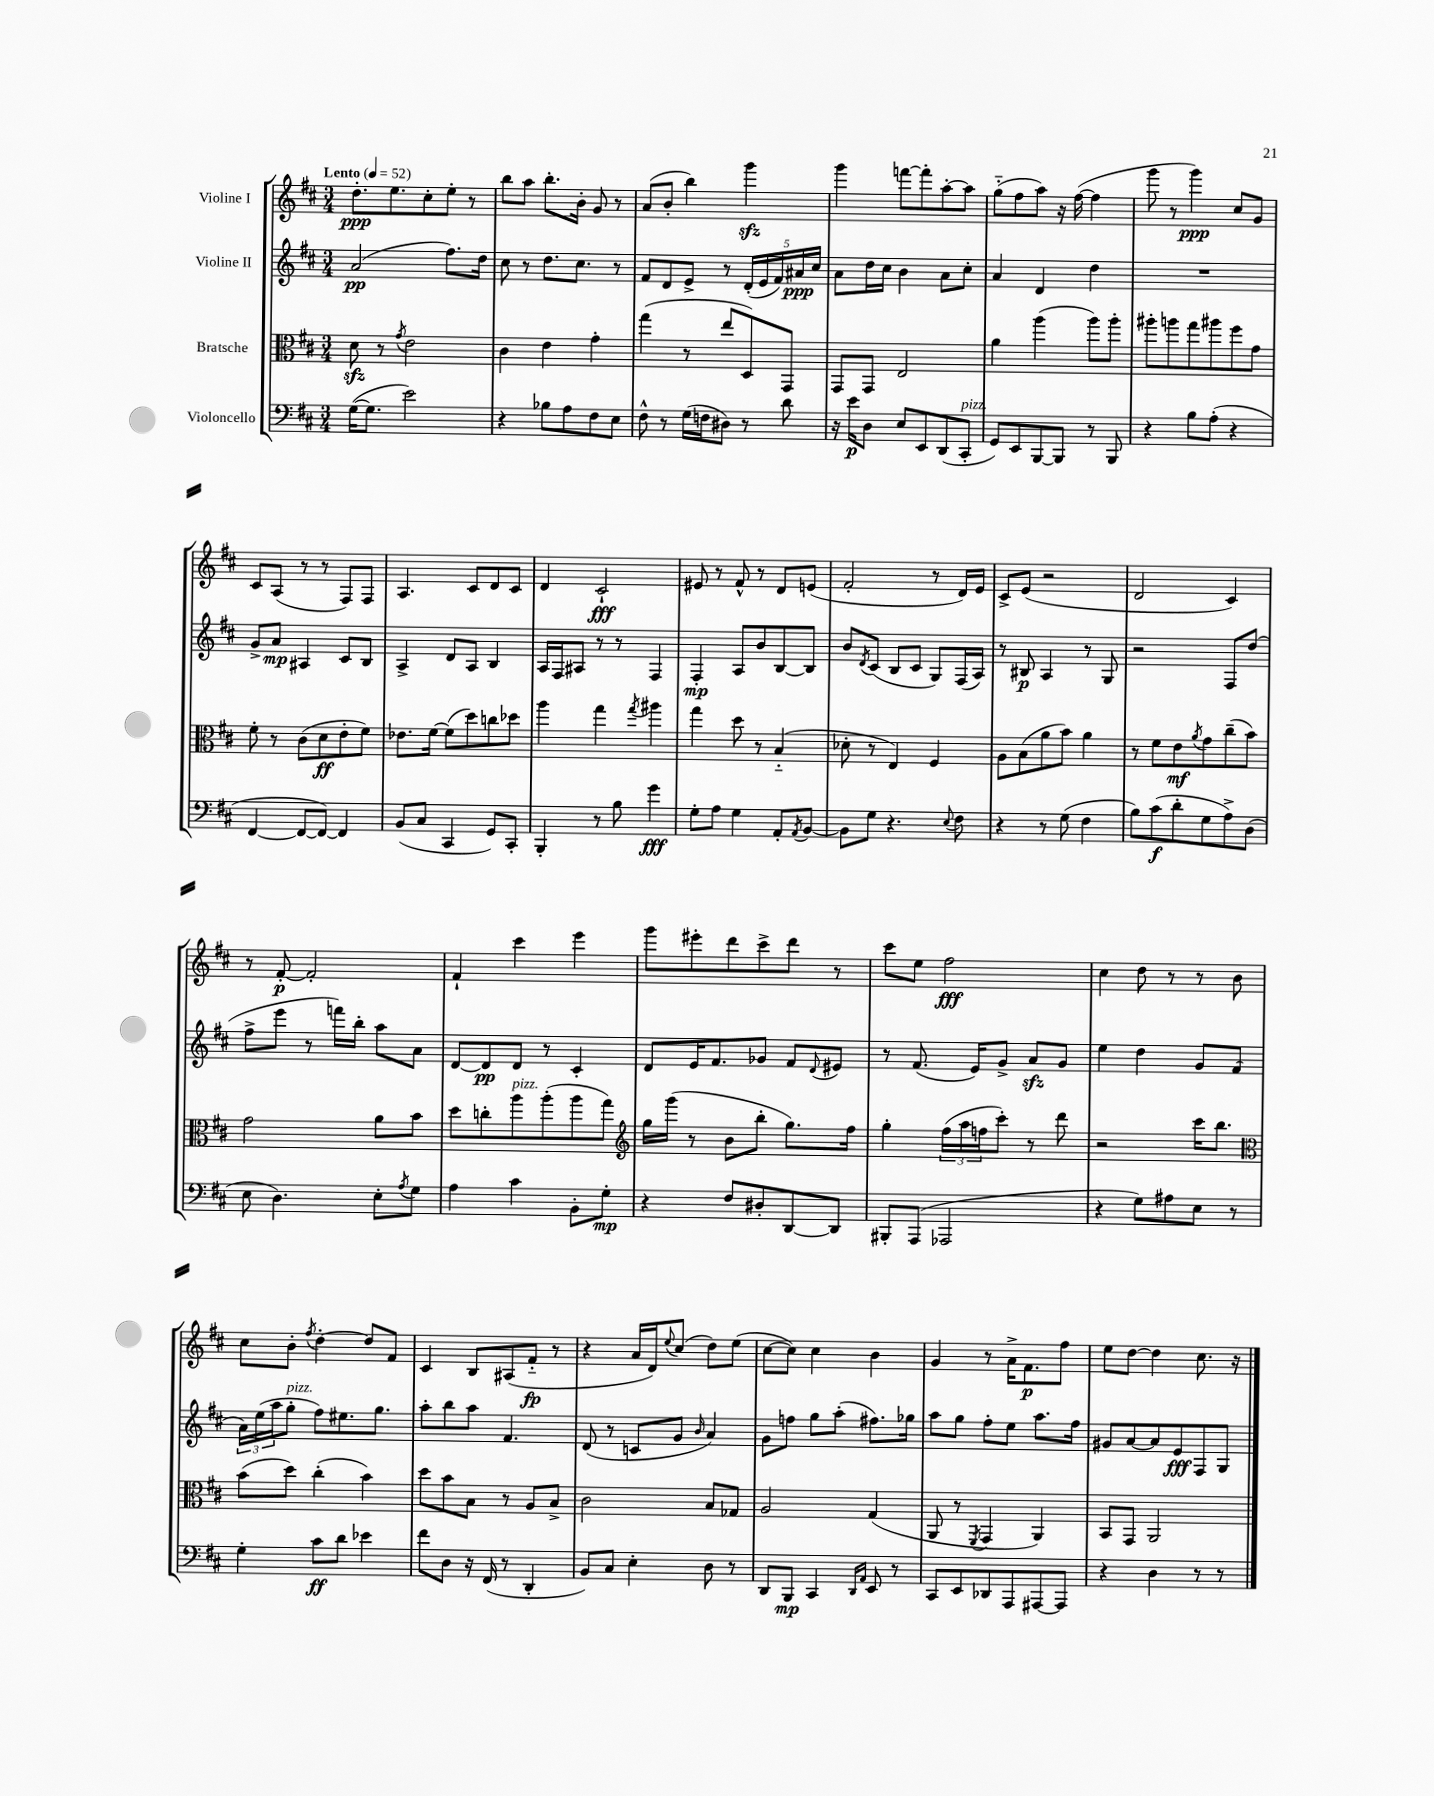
<<
\new StaffGroup <<
\new Staff = "s0" \with { instrumentName = "Violine I" } {
    \clef treble \key d \major \numericTimeSignature \time 3/4 \tempo "Lento" 4 = 52
    d''8.-.\ppp e''8. cis''8-. e''8-. r8 |
    b''8 a''8 b''8.-. b'16-. g'8 r8 |
    a'8( b'8-. b''4) g'''4\sfz |
    g'''4 f'''8~ f'''8-. a''8~-. a''8 |
    g''8-_( fis''8 a''8) r16 fis''16~( fis''4 |
    g'''8 r8 g'''4\ppp) cis''8 g'8 |
    cis'8 a8( r8 r8 fis8) fis8 |
    a4. cis'8 d'8 cis'8 |
    d'4 cis'2-!\fff |
    eis'8 r8 fis'8-^ r8 d'8 e'8( |
    fis'2-. r8 d'16) e'16 |
    cis'8-> e'8( r2 |
    d'2 cis'4) |
    r8 fis'8~-.\p fis'2-. |
    fis'4-! cis'''4 e'''4 |
    g'''8 eis'''8-. d'''8 cis'''8-> d'''8 r8 |
    cis'''8 e''8 fis''2\fff |
    cis''4 d''8 r8 r8 b'8 |
    cis''8 b'8-. \acciaccatura { fis''8 } d''4~-. d''8 fis'8 |
    cis'4 b8 ais8( fis'8-_\fp r8 |
    r4 a'16 d'16) \appoggiatura { e''8 } cis''8( d''8) e''8( |
    cis''8~ cis''8) cis''4 b'4 |
    g'4 r8 a'16-> fis'8.\p fis''8 |
    e''8 d''8~ d''4 cis''8. r16 \bar "|." |
}
\new Staff = "s1" \with { instrumentName = "Violine II" } {
    \clef treble \key d \major \numericTimeSignature \time 3/4
    a'2\pp( fis''8.) d''16 |
    cis''8 r8 d''8. cis''8. r8 |
    fis'8 d'8 e'8-> r8 \tuplet 5/4 { d'16-.( e'16 fis'16) ais'16\ppp cis''16 } |
    a'8 d''16 cis''16 b'4 a'8 cis''8-. |
    a'4 d'4 d''4 |
    R2. |
    g'8-> a'8\mp ais4 cis'8 b8 |
    a4-> d'8 a8 b4 |
    a16 fis16 ais8 r8 r8 fis4 |
    fis4-.\mp a8 b'8 b8~ b8 |
    b'8 \acciaccatura { d'8 } cis'8( b8 cis'8 g8) fis16( a16) |
    r8 bis8\p a4 r8 g8 |
    r2 fis8 d''8( |
    fis''8-> e'''8 r8 f'''16) b''16-. a''8 a'8 |
    d'8~ d'8\pp d'8 r8 cis'4-. |
    d'8 e'16 fis'8. ges'8 fis'8 \appoggiatura { d'8 } eis'8 |
    r8 fis'8.( e'16) g'8-> a'8\sfz g'8 |
    e''4 d''4 g'8 fis'8( |
    \tuplet 3/2 { a'16) e''16( a''16 } g''8-.^\markup { \italic "pizz." } fis''8) eis''8. g''8. |
    a''8-. b''8 a''8 fis'4. |
    d'8( r8 c'8 g'8 \grace { b'16 } a'4) |
    g'8 f''8 g''8 a''8-.( fis''8.) ges''16 |
    a''8 g''8 fis''8-. e''8 a''8. fis''16 |
    gis'8 a'8~ a'8 e'8\fff fis8 g8 \bar "|." |
}
\new Staff = "s2" \with { instrumentName = "Bratsche" } {
    \clef alto \key d \major \numericTimeSignature \time 3/4
    d'8\sfz r8 \acciaccatura { g'8 } e'2 |
    cis'4 e'4 g'4-. |
    g''4( r8 e''8 d8) g,8 |
    g,8 g,8 e2 |
    a'4 a''4( a''8) a''8-. |
    ais''8-. a''8 g''8 ais''8 fis''8 g'8 |
    fis'8-. r8 cis'8( d'8\ff e'8-. fis'8) |
    ees'8. fis'16~ fis'8( d''8) c''8 des''8 |
    a''4 g''4 \acciaccatura { g''8 } ais''4 |
    g''4 d''8 r8 b4-_( |
    des'8-. r8 e4) fis4 |
    a8 b8( a'8 b'8) a'4 |
    r8 fis'8 e'8\mf \acciaccatura { a'8 } g'8 cis''8--( b'8) |
    g'2 a'8 b'8 |
    d''8 c''8-. a''8^\markup { \italic "pizz." } a''8-.( a''8 g''8) |
    \clef treble g''16 g'''16( r8 b'8 b''8-. g''8.) fis''16 |
    g''4-. \tuplet 3/2 { fis''16( a''16 f''16 } cis'''8-.) r8 d'''8 |
    r2 cis'''16 b''8. |
    \clef alto b'8( d''8) cis''4-.( b'4) |
    d''8 b'8 b8 r8 a8 b8-> |
    cis'2 b8 ges8 |
    a2 g4( |
    a,8 r8 \acciaccatura { fis,8 } g,4 a,4) |
    b,8 g,8 a,2 \bar "|." |
}
\new Staff = "s3" \with { instrumentName = "Violoncello" } {
    \clef bass \key d \major \numericTimeSignature \time 3/4
    g16~( g8. e'2) |
    r4 bes8 a8 fis8 e8 |
    fis8-^ r8 g16( f16 dis8) r8 d'8 |
    r16 e'16\p d8 e8 e,8 d,8( cis,8-.^\markup { \italic "pizz." } |
    g,8) e,8 b,,8~ b,,8 r8 b,,8 |
    r4 b8 a8-.( r4 |
    fis,4~ fis,8~ fis,8~) fis,4 |
    b,8( cis8 cis,4 g,8) cis,8-. |
    b,,4-. r8 b8 g'4\fff |
    g8-. a8 g4 a,8-. \acciaccatura { a,8 } b,8~ |
    b,8 g8 r4. \appoggiatura { e8 } fis8 |
    r4 r8 g8( fis4 |
    b8) cis'8\f( d'8-. g8 a8->) d8( |
    e8 d4.) e8-. \acciaccatura { a8 } g8 |
    a4 cis'4 b,8-. g8-.\mp |
    r4 fis8 dis8-. d,8~ d,8 |
    bis,,8-. a,,8( aes,,2 |
    r4 g8) ais8 e8 r8 |
    g4-. cis'8\ff d'8 ees'4 |
    fis'8 d8 r16 fis,16( r8 d,4-. |
    b,8) cis8 e4-. d8 r8 |
    d,8 b,,8\mp cis,4 \grace { d,16 a,16 } e,8 r8 |
    cis,8 e,8 des,8 a,,8 ais,,8~ ais,,8 |
    r4 d4 r8 r8 \bar "|." |
}
>>
>>
\layout { \context { \Score \remove "Bar_number_engraver" } }
